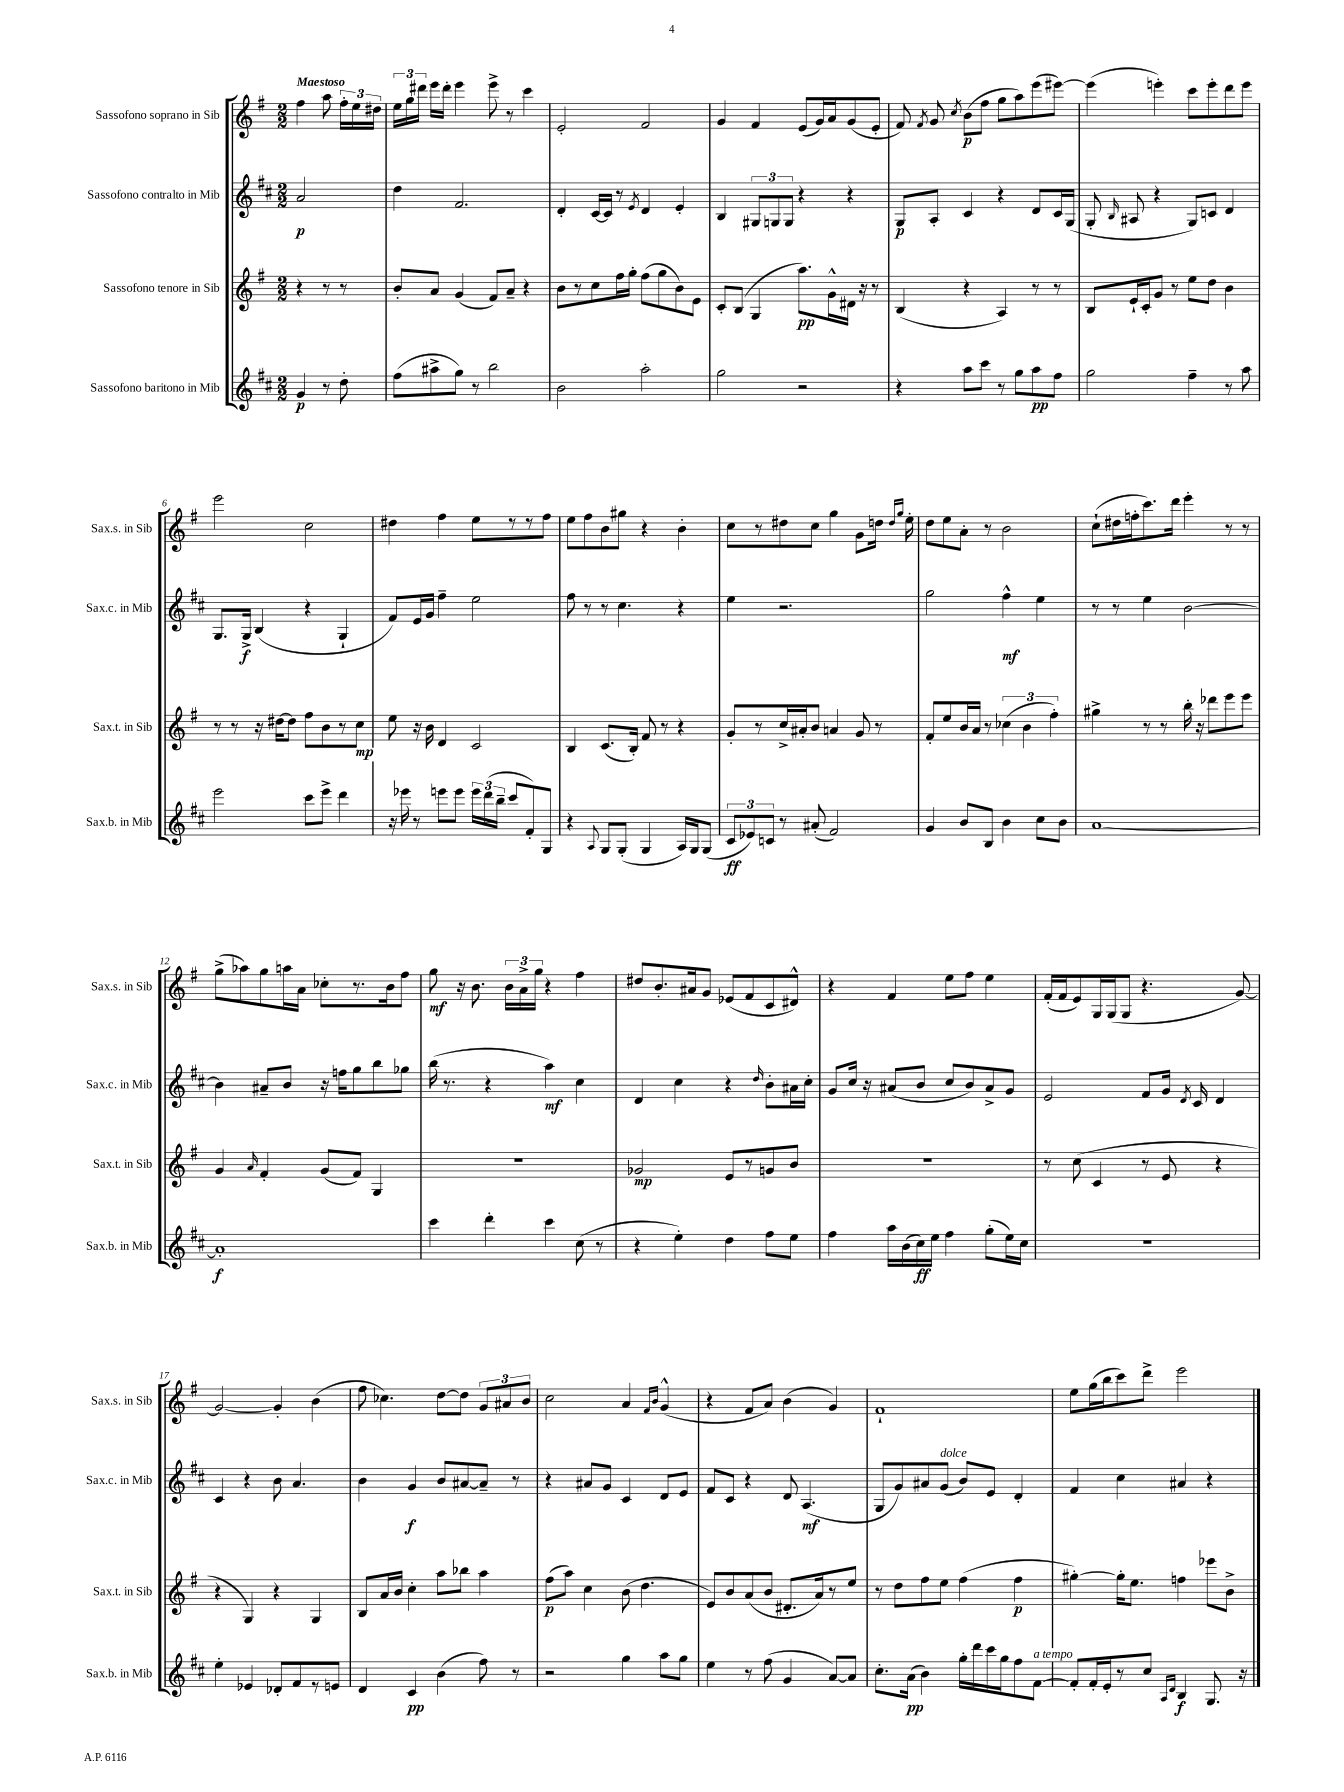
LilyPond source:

<<
\new StaffGroup <<
\new Staff = "s0" \with { instrumentName = "Sassofono soprano in Sib" shortInstrumentName = "Sax.s. in Sib" } {
    \clef treble \key g \major \numericTimeSignature \time 2/2 \partial 2 \tempo "Maestoso"
    \autoBeamOff fis''4 a''8 \tuplet 3/2 { fis''16[-. e''16 dis''16] } |
    \tuplet 3/2 { e''16[ g''16 dis'''16] } e'''16[ dis'''16]-. e'''4 e'''8-> r8 c'''4 |
    e'2-. fis'2 |
    g'4 fis'4 e'8[( g'16) a'16 g'8( e'8]-. |
    fis'8) \acciaccatura { fis'8 } g'8 \acciaccatura { c''8 } b'8[\p( fis''8] g''8[ a''8) e'''8( eis'''8]~) |
    eis'''4( e'''4-.) c'''8[ e'''8-. d'''8 e'''8] |
    e'''2 c''2 |
    dis''4 fis''4 e''8[ r8 r8 fis''8] |
    e''8[ fis''8 b'8 gis''8] r4 b'4-. |
    c''8[ r8 dis''8 c''8] g''4 g'8[ d''16] \grace { d''16[ g''16] } e''16-. |
    d''8[ e''8 a'8]-. r8 b'2 |
    c''8[-!( dis''16 f''16-. c'''8.) d'''16] e'''4-. r8 r8 |
    g''8[->( aes''8) g''8 a''16 a'16] ces''8[-. r8. b'16 fis''8] |
    g''8\mf r16 b'8. \tuplet 3/2 { b'16[ a'16-> g''16] } r4 fis''4 |
    dis''8[ b'8.-. ais'16 g'8] ees'8[( fis'8 c'8 dis'8]-^) |
    r4 fis'4 e''8[ fis''8] e''4 |
    fis'16[-.( fis'16 e'8) g16 g16( g8] r4. g'8~) |
    g'2~ g'4-. b'4( |
    fis''8 ces''4.) d''8[~ d''8] \tuplet 3/2 { g'8[ ais'8 b'8] } |
    c''2 a'4 \grace { fis'16[ b'16] } g'4-^( |
    r4 fis'8[ a'8]) b'4( g'4) |
    fis'1-! |
    e''8[ g''16( b''16 c'''8) d'''8]-> e'''2 \bar "|." |
}
\new Staff = "s1" \with { instrumentName = "Sassofono contralto in Mib" shortInstrumentName = "Sax.c. in Mib" } {
    \clef treble \key d \major \numericTimeSignature \time 2/2 \partial 2
    \autoBeamOff a'2\p |
    d''4 fis'2. |
    d'4-. cis'16[~ cis'16] r8 \acciaccatura { e'8 } d'4 e'4-. |
    b4 \tuplet 3/2 { gis8[ g8 g8] } r4 r4 |
    g8[\p a8]-. cis'4 r4 d'8[ cis'16 g16]( |
    g8-. \grace { b16 } ais8 r4 g8[) c'8] d'4 |
    g8.[ g16]->\f b4( r4 g4-! |
    fis'8[) e'16 g'16] fis''4-- e''2 |
    fis''8 r8 r8 cis''4. r4 |
    e''4 r2. |
    g''2 fis''4-^\mf e''4 |
    r8 r8 e''4 b'2~ |
    b'4 ais'8[-- b'8] r16 f''16[ g''8 b''8 ges''8] |
    b''16( r8. r4 a''4\mf) cis''4 |
    d'4 cis''4 r4 \grace { d''16 } b'8[-. ais'16 cis''16]-. |
    g'8[ cis''16] r16 ais'8[( b'8] cis''8[ b'8) ais'8-> g'8] |
    e'2 fis'8[ g'16] \acciaccatura { d'8 } cis'16 d'4 |
    cis'4 r4 b'8 a'4. |
    b'4 g'4\f b'8[ ais'8~ ais'8]-- r8 |
    r4 ais'8[ g'8] cis'4 d'8[ e'8] |
    fis'8[ cis'8] r4 d'8 a4.\mf( |
    g8[ g'8) ais'8 g'8]^\markup { \italic "dolce" }( b'8[) e'8] d'4-. |
    fis'4 cis''4 ais'4 r4 \bar "|." |
}
\new Staff = "s2" \with { instrumentName = "Sassofono tenore in Sib" shortInstrumentName = "Sax.t. in Sib" } {
    \clef treble \key g \major \numericTimeSignature \time 2/2 \partial 2
    \autoBeamOff r4 r8 r8 |
    b'8[-. a'8] g'4( fis'8[) a'8]-- r4 |
    b'8[ r8 c''8 fis''16 g''16]-. fis''8[( g''8 b'8) e'8] |
    c'8[-. b8]( g4 a''8.[\pp) g'16-^ dis'16] r16 r8 |
    b4( r4 a4) r8 r8 |
    b8[ e'16-! c'16-. g'8] r8 e''8[ d''8] b'4 |
    r8 r8 r16 dis''16[~ dis''8] fis''8[ b'8 r8 c''8]\mp |
    e''8 r16 b'16 d'4 c'2 |
    b4 c'8.[( b16]-.) fis'8 r8 r4 |
    g'8[-. r8 c''16-> ais'16-. b'8] a'4 g'8 r8 |
    fis'8[-. e''8 b'16 a'16] r8 \tuplet 3/2 { ces''4( b'4 fis''4-.) } |
    gis''4-> r8 r8 b''16-. r16 des'''8[ e'''8 e'''8] |
    g'4 \grace { a'16 } fis'4-. g'8[( fis'8]) g4 |
    R1 |
    ges'2\mp e'8[ r8 g'8 b'8] |
    R1 |
    r8 c''8( c'4 r8 e'8 r4 |
    r4 g4) r4 g4 |
    b8[ a'16 b'16] c''4-. a''8[ bes''8] a''4 |
    fis''8[\p( a''8]) c''4 b'8( d''4. |
    e'8[) b'8 a'8( b'8] dis'8.[-. a'16) r8 e''8] |
    r8 d''8[ fis''8 e''8] fis''4( fis''4\p |
    gis''4~-.) gis''16[-. e''8.] f''4 ees'''8[ b'8]-> \bar "|." |
}
\new Staff = "s3" \with { instrumentName = "Sassofono baritono in Mib" shortInstrumentName = "Sax.b. in Mib" } {
    \clef treble \key d \major \numericTimeSignature \time 2/2 \partial 2
    \autoBeamOff g'4\p r8 d''8-. |
    fis''8[( ais''8-> g''8]) r8 b''2 |
    b'2 a''2-. |
    g''2 r2 |
    r4 a''8[ cis'''8] r8 g''8[ a''8\pp fis''8] |
    g''2 fis''4-- r8 a''8 |
    e'''2 cis'''8[ e'''8]-> d'''4 |
    r16 ees'''16 r8 e'''8[ e'''8] \tuplet 3/2 { e'''16[ d'''16( b''16]-- } cis'''8[ fis'8-.) g8] |
    r4 \appoggiatura { a8 } g8[ g8]-.( g4 a16[) g16 g8]( |
    \tuplet 3/2 { cis'8[\ff ees'8) c'8] } r8 ais'8-.( fis'2) |
    g'4 b'8[ b8] b'4 cis''8[ b'8] |
    a'1~ |
    a'1-.\f |
    cis'''4 d'''4-. cis'''4 cis''8( r8 |
    r4 e''4-.) d''4 fis''8[ e''8] |
    fis''4 a''16[ b'16( cis''16\ff) e''16] fis''4 g''8[-.( e''16) cis''16] |
    R1 |
    e''4-. ees'4 des'8[-. fis'8 r8 e'8] |
    d'4 cis'4\pp b'4( fis''8) r8 |
    r2 g''4 a''8[ g''8] |
    e''4 r8 fis''8( g'4 a'8[~) a'8] |
    cis''8.[-. a'16]\pp( b'4) g''16[-. d'''16 cis'''16 g''16 fis''8 fis'8]~^\markup { \italic "a tempo" } |
    fis'8[-. fis'16-. e'16-. r8 cis''8] \grace { a16[ d'16] } b4\f g8. r16 \bar "|." |
}
>>
>>
